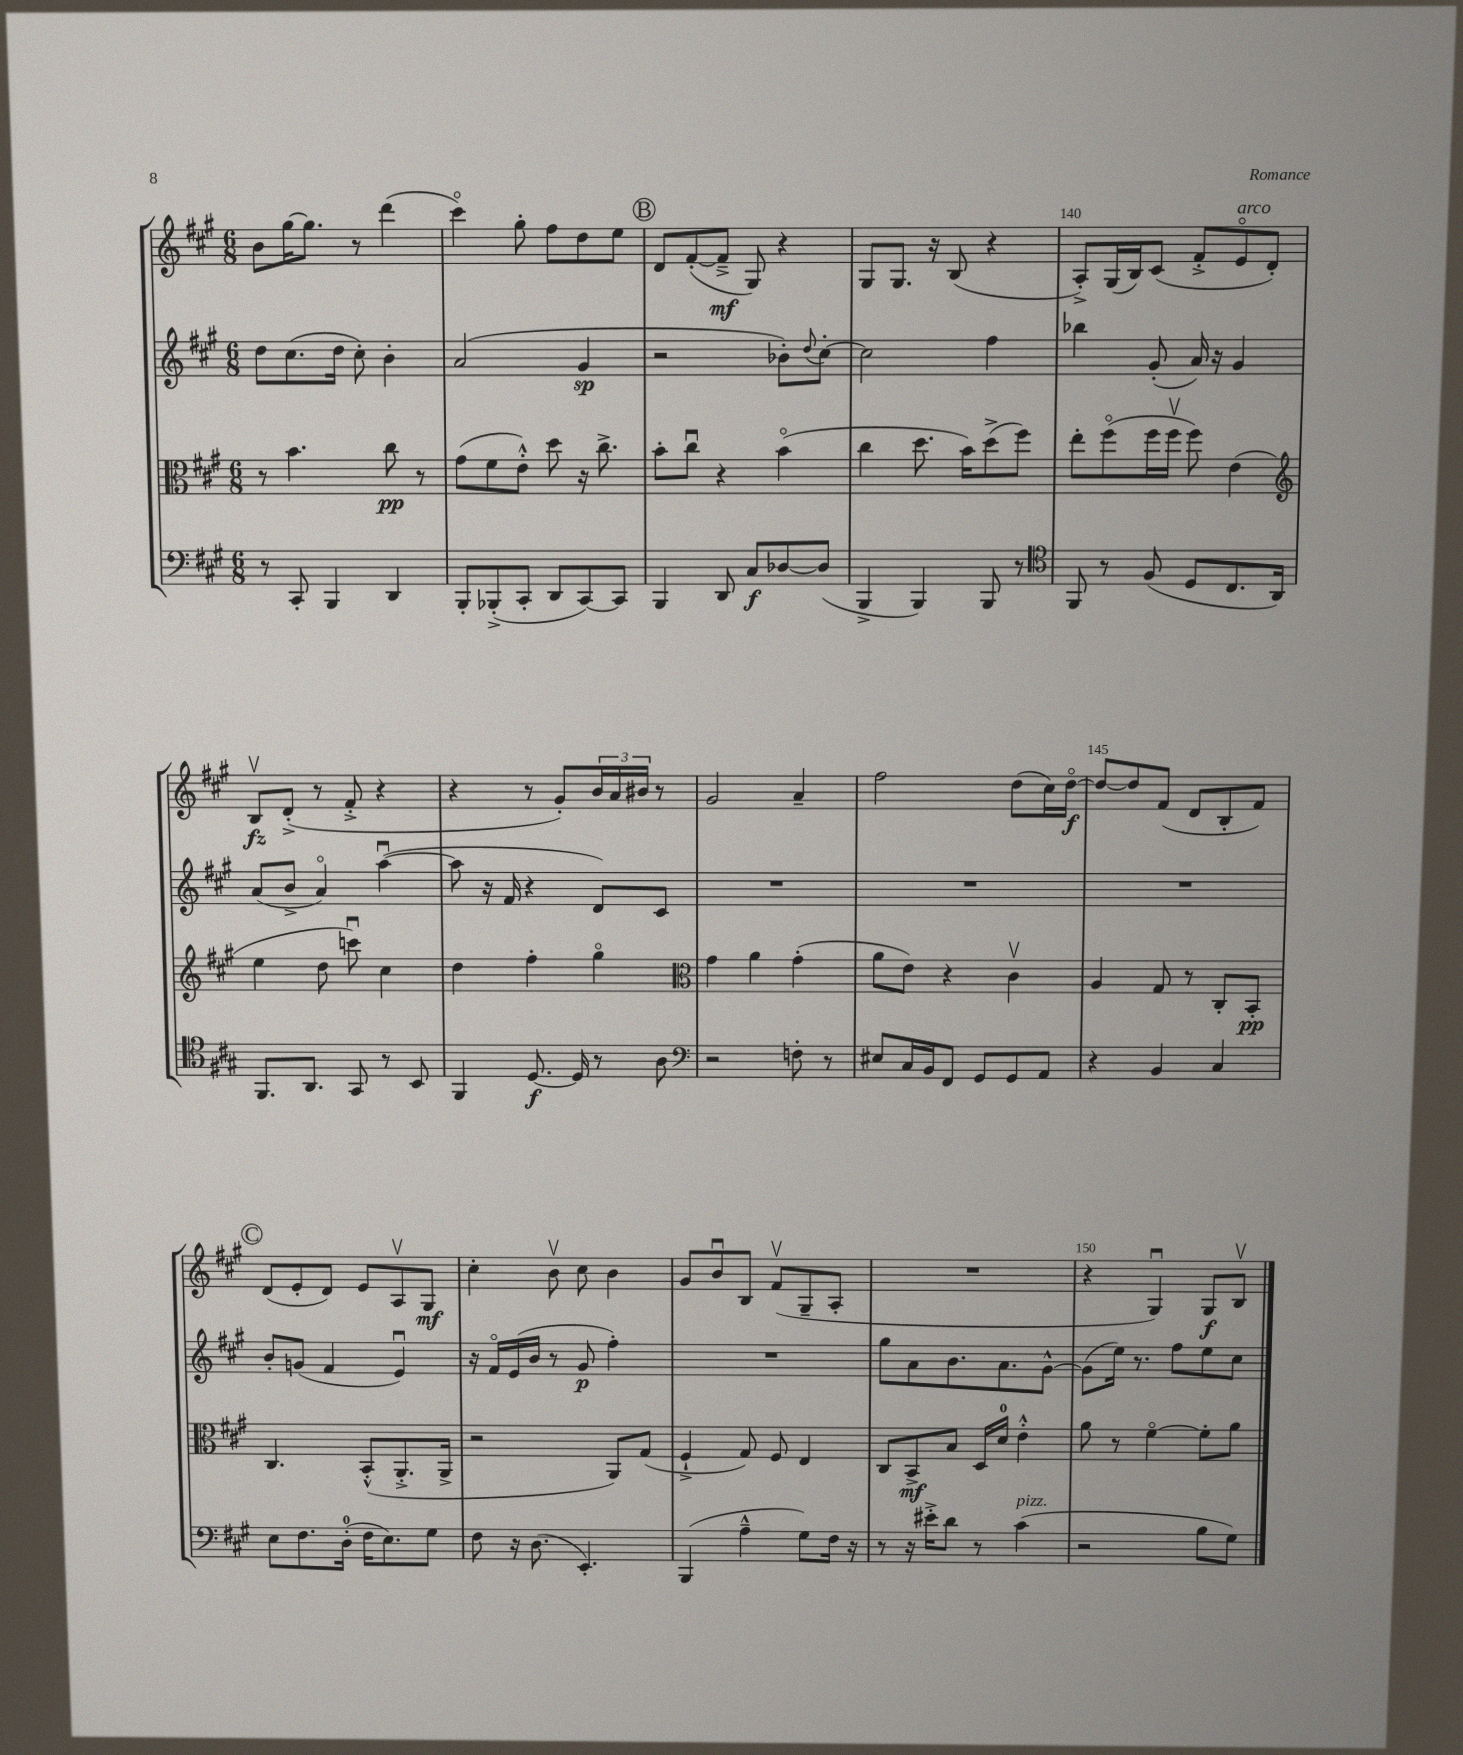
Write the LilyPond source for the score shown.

<<
\new StaffGroup <<
\new Staff = "s0" {
    \clef treble \key a \major \numericTimeSignature \time 6/8
    b'8 gis''16~ gis''8. r8 d'''4( |
    cis'''4\flageolet) gis''8-. fis''8 d''8 e''8 |
    \mark \markup { \circle "B" } d'8 fis'8~-.( fis'8--->\mf gis8) r4 |
    gis8 gis8. r16 b8( r4 |
    a8-.->) gis16( b16) cis'8( fis'8-.-> e'8\flageolet^\markup { \italic "arco" } d'8-.) |
    b8\upbow\fz d'8-.->( r8 fis'8-.-> r4 |
    r4 r8 gis'8-.) \tuplet 3/2 { b'16 a'16 bis'16 } r8 |
    gis'2 a'4-- |
    fis''2 d''8( cis''16) d''16~\flageolet\f |
    d''8~ d''8 fis'8( d'8 b8-. fis'8) |
    \mark \markup { \circle "C" } d'8( e'8-. d'8) e'8 a8\upbow gis8\mf |
    cis''4-. b'8\upbow cis''8 b'4 |
    gis'8 b'8\downbow b8 fis'8\upbow( gis8-- a8-. |
    R2. |
    r4 gis4\downbow) gis8\f b8\upbow \bar "|." |
}
\new Staff = "s1" {
    \clef treble \key a \major \numericTimeSignature \time 6/8
    d''8 cis''8.( d''16 cis''8-.) b'4-. |
    a'2( gis'4\sp |
    \mark \markup { \circle "B" } r2 bes'8-.) \appoggiatura { d''8 } cis''8~-. |
    cis''2 fis''4 |
    bes''4 gis'8-.( a'16) r16 gis'4 |
    a'8( b'8-> a'4\flageolet) a''4~\downbow( |
    a''8 r16 fis'16 r4 d'8) cis'8 |
    R2. |
    R2. |
    R2. |
    \mark \markup { \circle "C" } b'8-. g'8( fis'4 e'4\downbow) |
    r16 fis'16\flageolet e'16( b'16 r8 gis'8\p fis''4-.) |
    R2. |
    gis''8 a'8 b'8. a'8. gis'8~-^ |
    gis'8( e''16) r8. fis''8 e''8 cis''8 \bar "|." |
}
\new Staff = "s2" {
    \clef alto \key a \major \numericTimeSignature \time 6/8
    r8 b'4. cis''8\pp r8 |
    gis'8( fis'8 e'8-.-^) d''8 r16 cis''8.-> |
    \mark \markup { \circle "B" } b'8-. cis''8\downbow r4 b'4\flageolet( |
    cis''4 d''8. b'16) d''8->( fis''8) |
    e''8-. fis''8\flageolet( fis''16 fis''16\upbow fis''8) e'4( |
    \clef treble e''4 d''8 c'''8\downbow) cis''4 |
    d''4 fis''4-. gis''4\flageolet |
    \clef alto gis'4 a'4 gis'4-.( |
    a'8 e'8) r4 cis'4\upbow |
    a4 gis8 r8 cis8-. b,8-.\pp |
    \mark \markup { \circle "C" } cis4. b,8-.-^( a,8.-.-> a,16-> |
    r2 a,8) gis8( |
    fis4-!-> gis8) fis8 e4 |
    cis8 b,8->\mf b8 d16 d'16-0 e'4-.-^ |
    a'8 r8 fis'4~\flageolet fis'8-. a'8 \bar "|." |
}
\new Staff = "s3" {
    \clef bass \key a \major \numericTimeSignature \time 6/8
    r8 cis,8-. b,,4 d,4 |
    b,,8-. bes,,8-.->( cis,8-. d,8 cis,8~) cis,8 |
    \mark \markup { \circle "B" } b,,4 d,8 cis8\f des8~ des8( |
    b,,4-> b,,4) b,,8 r8 |
    \clef tenor fis,8 r8 fis8( d8 cis8. a,16) |
    fis,8. a,8. gis,8 r8 b,8 |
    fis,4 d8.~\f d16 r8 a8 |
    \clef bass r2 f8-. r8 |
    eis8 cis16 b,16 fis,8 gis,8 gis,8 a,8 |
    r4 b,4 cis4 |
    \mark \markup { \circle "C" } e8 fis8. d16-0-.( fis16 e8.) gis8 |
    fis8 r16 d8.( e,4.-.) |
    b,,4( a4---^ gis8) fis16 r16 |
    r8 r16 eis'16-.-> d'8 r8 cis'4^\markup { \italic "pizz." }( |
    r2 b8 gis8) \bar "|." |
}
>>
>>
\layout { \context { \Score currentBarNumber = #136 \override BarNumber.break-visibility = ##(#f #t #t) barNumberVisibility = #(every-nth-bar-number-visible 5) } }
